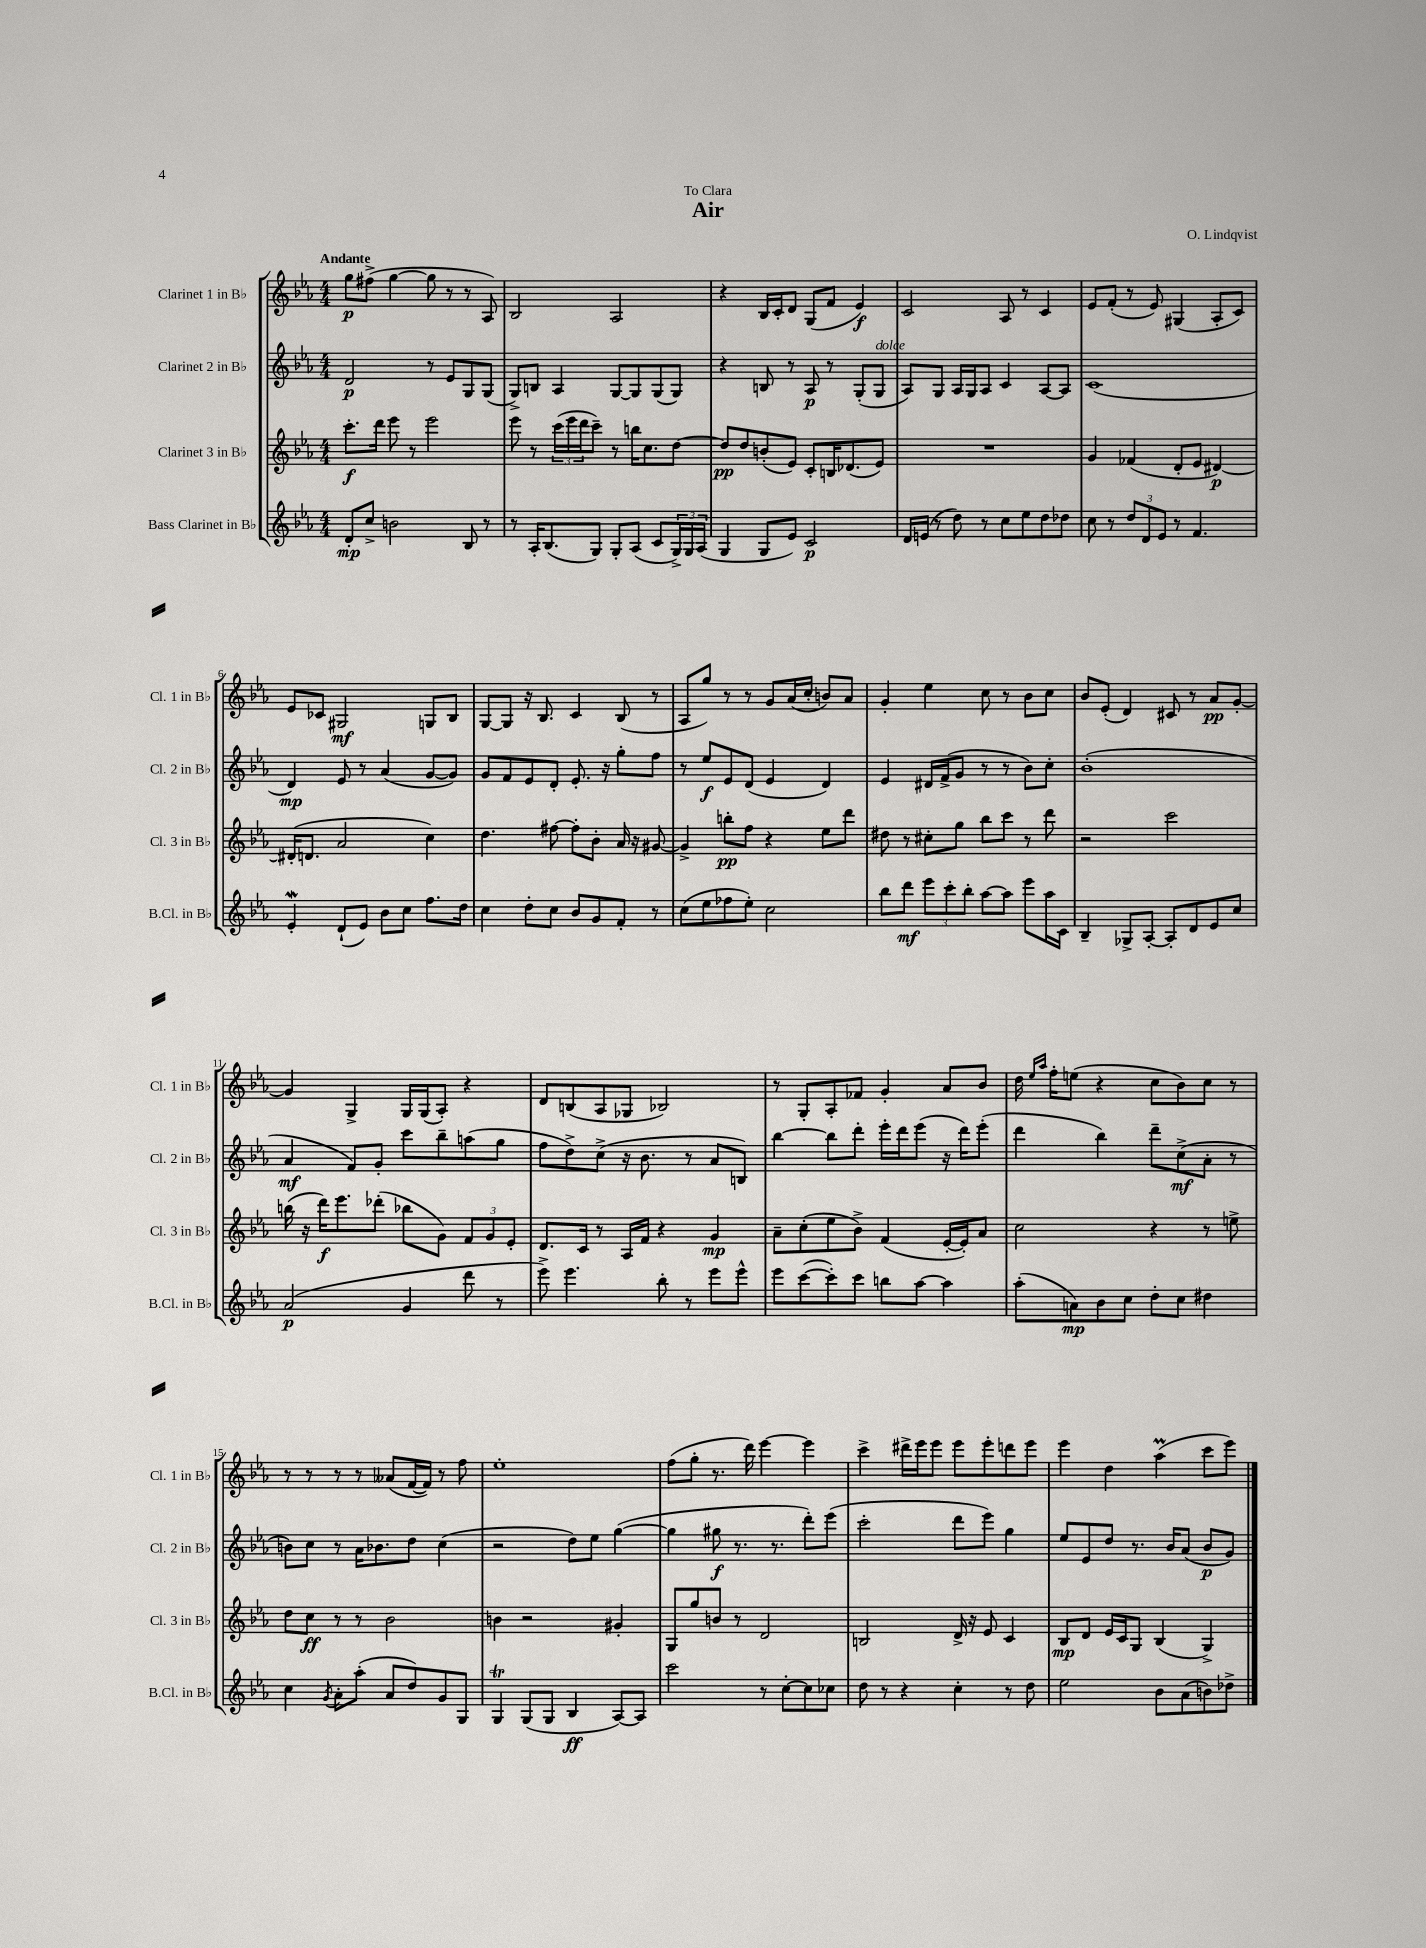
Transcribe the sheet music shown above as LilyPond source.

\header { title = "Air" composer = "O. Lindqvist" dedication = "To Clara" }
<<
\new StaffGroup <<
\new Staff = "s0" \with { instrumentName = "Clarinet 1 in Bb" shortInstrumentName = "Cl. 1 in Bb" } {
    \clef treble \key ees \major \numericTimeSignature \time 4/4 \tempo "Andante"
    g''8\p fis''8->( g''4~ g''8 r8 r8 aes8) |
    bes2 aes2 |
    r4 bes16 c'16-. d'8 g8( f'8 ees'4\f) |
    c'2 aes8 r8 c'4 |
    ees'8 f'8-.( r8 ees'8) gis4( aes8-. c'8) |
    ees'8 ces'8 gis2\mf g8 bes8 |
    g8~ g8 r16 bes8. c'4 bes8( r8 |
    aes8 g''8) r8 r8 g'8 aes'16( c''16-. b'8) aes'8 |
    g'4-. ees''4 c''8 r8 bes'8 c''8 |
    bes'8 ees'8-.( d'4) cis'8 r8 aes'8\pp g'8~-. |
    g'4 g4-> g16 g16( aes8-.) r4 |
    d'8 b8( aes8 ges8 bes2) |
    r8 g8-. aes8-. fes'8 g'4-. aes'8 bes'8 |
    d''16 \grace { ees''16 aes''16 } f''16-. e''8( r4 c''8 bes'8) c''8 r8 |
    r8 r8 r8 r8 aeses'8( f'16~ f'16) r8 f''8 |
    ees''1-. |
    f''8( g''8-. r8. d'''16) ees'''4~ ees'''4 |
    c'''4-> dis'''16-> ees'''16 ees'''8 ees'''8 ees'''8-. d'''8 ees'''8 |
    ees'''4 d''4 aes''4\prall( c'''8 ees'''8) \bar "|." |
}
\new Staff = "s1" \with { instrumentName = "Clarinet 2 in Bb" shortInstrumentName = "Cl. 2 in Bb" } {
    \clef treble \key ees \major \numericTimeSignature \time 4/4
    d'2\p r8 ees'8 g8 g8( |
    g8->) b8 aes4 g8~ g8 g8( g8) |
    r4 b8 r8 aes8\p r8 g8-.( g8^\markup { \italic "dolce" } |
    aes8) g8 aes16 g16 aes8 c'4 aes8~ aes8 |
    c'1( |
    d'4\mp) ees'8 r8 aes'4( g'8~ g'8) |
    g'8 f'8 ees'8 d'8-. ees'8.-. r16 g''8-. f''8 |
    r8 ees''8\f ees'8 d'8( ees'4 d'4) |
    ees'4 dis'16 f'16->( g'8 r8 r8 bes'8) c''8-. |
    bes'1-.( |
    aes'4\mf f'8) g'8-. c'''8 bes''8-- a''8( g''8 |
    f''8 d''8->) c''8->( r16 bes'8. r8 aes'8 b8) |
    bes''4~ bes''8 d'''8-. ees'''16-. d'''16 ees'''8( r16 d'''16) ees'''8-.( |
    d'''4 bes''4) d'''8-- c''8->\mf( aes'8-. r8 |
    b'8) c''8 r8 aes'16 bes'8. d''8 c''4( |
    r2 d''8) ees''8 g''4~( |
    g''4 gis''8\f r8. r8. d'''8-.) ees'''8( |
    c'''2-. d'''8 ees'''8) g''4 |
    ees''8 ees'8 d''8 r8. bes'16 aes'8( bes'8\p g'8) \bar "|." |
}
\new Staff = "s2" \with { instrumentName = "Clarinet 3 in Bb" shortInstrumentName = "Cl. 3 in Bb" } {
    \clef treble \key ees \major \numericTimeSignature \time 4/4
    c'''8.-.\f d'''16 ees'''8 r8 ees'''2 |
    ees'''8 r8 \tuplet 3/2 { c'''16( ees'''16 d'''16 } c'''8--) r8 b''16 c''8. d''8~ |
    d''8\pp d''8 b'8-.( ees'8) c'8-. b16 des'8.( ees'8) |
    R1 |
    g'4 fes'4( d'8-. ees'8 dis'4~\p) |
    dis'16-.( d'8. aes'2 c''4) |
    d''4. fis''8~ fis''8-. bes'8-. aes'16 r16 gis'8~ |
    gis'4-> b''8-.\pp f''8 r4 ees''8 d'''8 |
    dis''8 r8 cis''8-. g''8 bes''8 c'''8 r8 d'''8 |
    r2 c'''2 |
    b''16( r16 d'''16\f) ees'''8. des'''8-.( bes''8 g'8) \tuplet 3/2 { f'8 g'8 ees'8-. } |
    d'8. c'16 r8 aes16 f'16 r4 g'4\mp |
    aes'8-- c''8-.( ees''8 bes'8->) f'4( ees'16~-. ees'16-.) aes'8 |
    c''2 r4 r8 e''8-> |
    d''8 c''8\ff r8 r8 bes'2 |
    b'4 r2 gis'4-. |
    g8 g''8 b'8 r8 d'2 |
    b2 d'16-> r16 ees'8 c'4 |
    bes8\mp d'8 ees'16 c'16 g8 bes4( g4->) \bar "|." |
}
\new Staff = "s3" \with { instrumentName = "Bass Clarinet in Bb" shortInstrumentName = "B.Cl. in Bb" } {
    \clef treble \key ees \major \numericTimeSignature \time 4/4
    d'8-.\mp c''8-> b'2 bes8 r8 |
    r8 aes16-. bes8.( g8) g8-. aes8( c'8 \tuplet 3/2 { g16->) g16 aes16( } |
    g4 g8 ees'8) c'2\p |
    d'16 e'16( r8 d''8) r8 c''8 ees''8 d''8 des''8 |
    c''8 r8 \tuplet 3/2 { d''8 d'8 ees'8 } r8 f'4. |
    ees'4-.\mordent d'8-!( ees'8) bes'8 c''8 f''8. d''16 |
    c''4 d''8-. c''8 bes'8 g'8 f'8-. r8 |
    c''8( ees''8 fes''8 ees''8-.) c''2 |
    bes''8 d'''8\mf \tuplet 3/2 { ees'''8 c'''8-. bes''8-. } aes''8~ aes''8 ees'''8 aes''16 c'16 |
    bes4-- ges8-> aes8~-. aes8-. d'8 ees'8 c''8 |
    aes'2\p( g'4 d'''8 r8 |
    ees'''8->) ees'''4. bes''8-. r8 ees'''8 ees'''8-^ |
    ees'''8 c'''8~( c'''8-.) c'''8 b''8 aes''8~ aes''4 |
    aes''8-.( a'8\mp) bes'8 c''8 d''8-. c''8 dis''4 |
    c''4 \acciaccatura { g'8 } aes'8-. aes''8-.( aes'8 d''8) g'8 g8 |
    g4\trill g8( g8 bes4\ff aes8~) aes8 |
    c'''2 r8 c''8~-. c''8 ces''8 |
    d''8 r8 r4 c''4-. r8 d''8 |
    ees''2 bes'8 aes'8( b'8) des''8-> \bar "|." |
}
>>
>>
